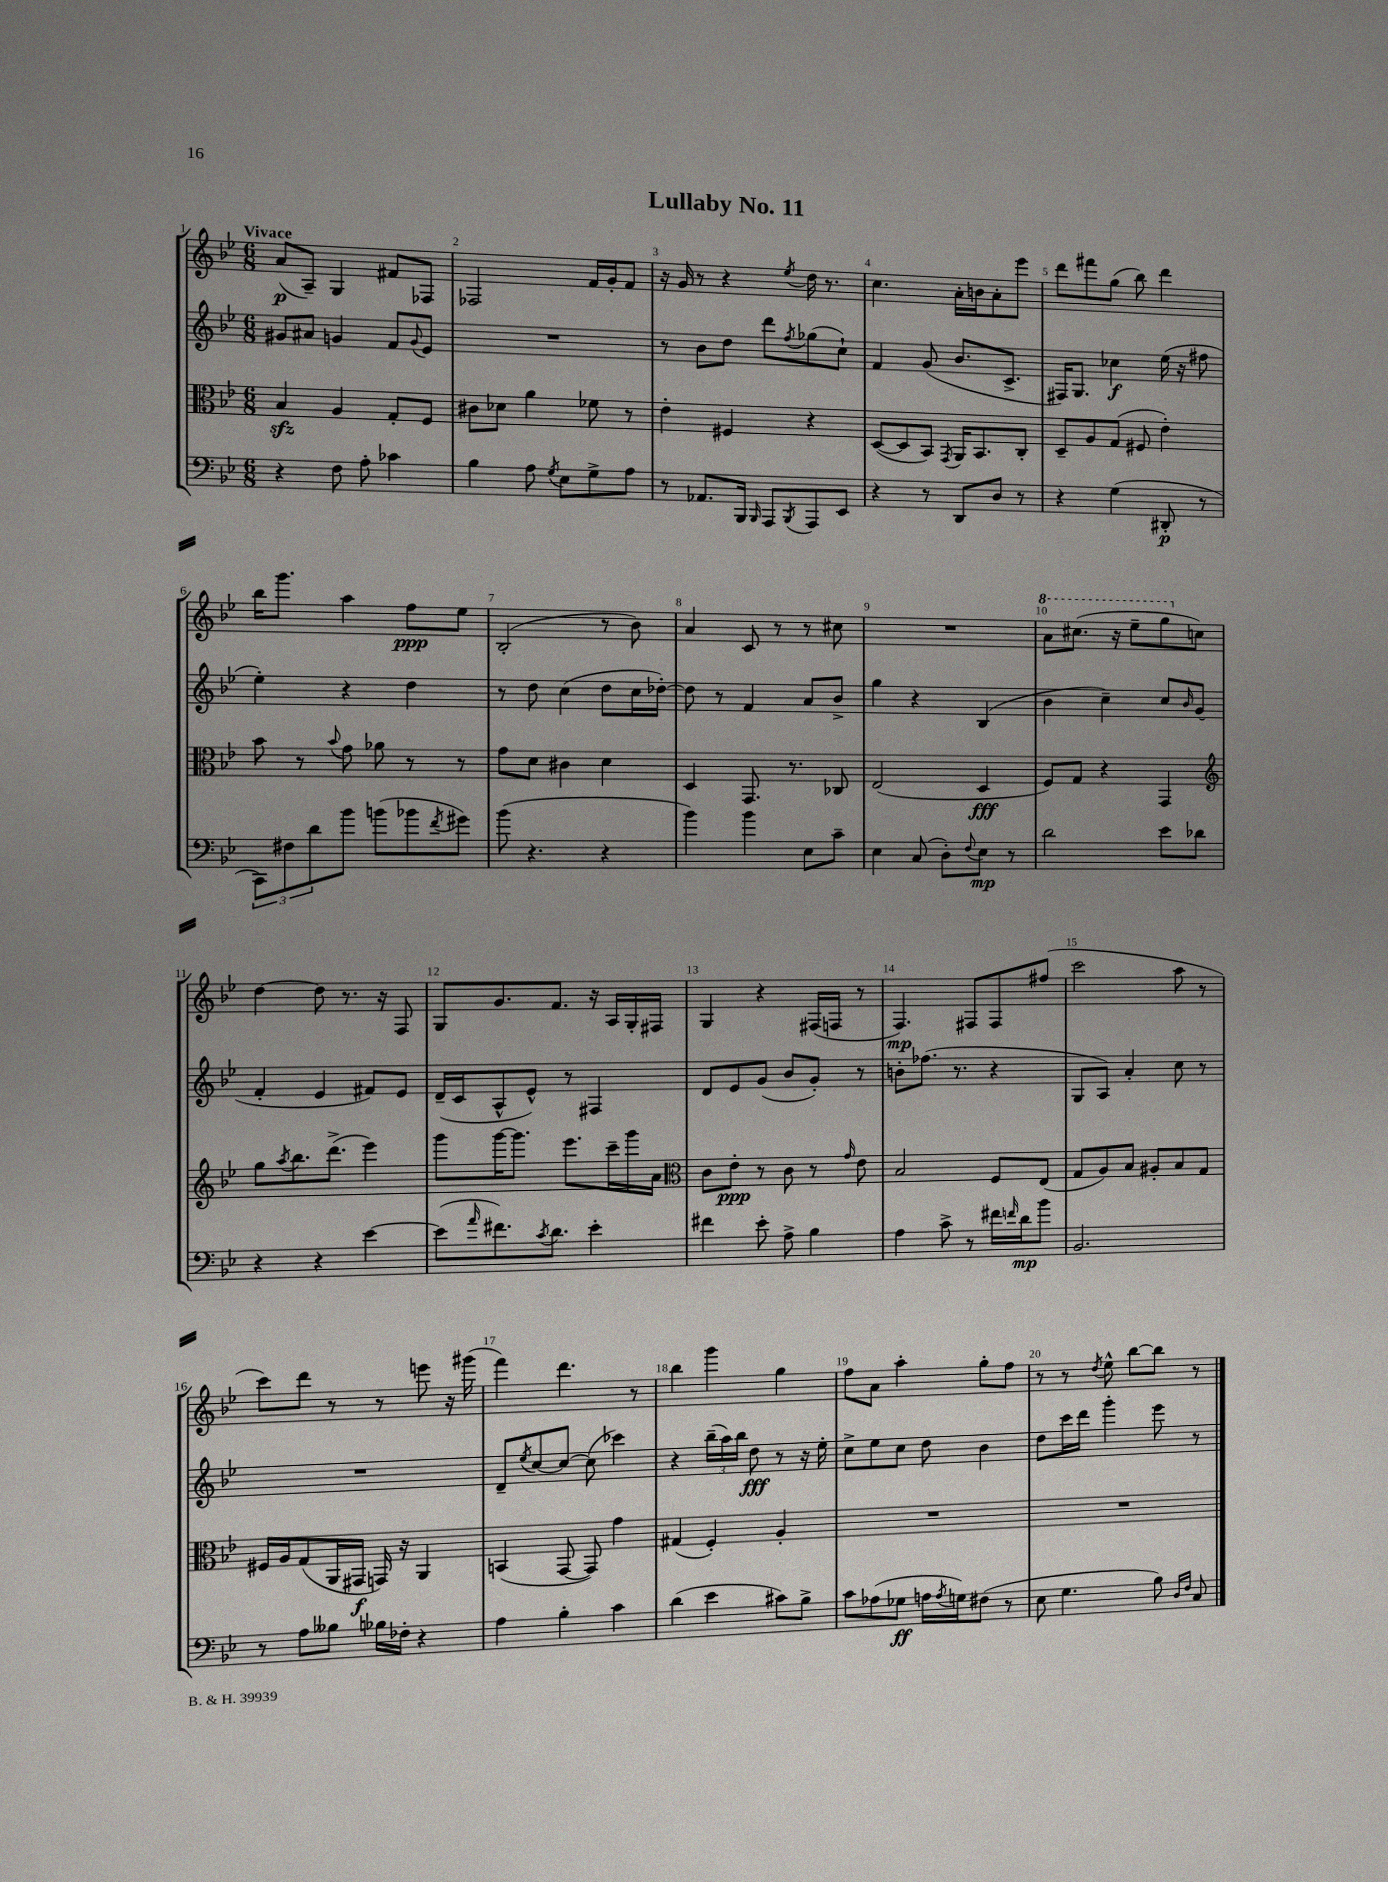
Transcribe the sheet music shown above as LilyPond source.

\header { title = "Lullaby No. 11" }
<<
\new StaffGroup <<
\new Staff = "s0" {
    \clef treble \key bes \major \numericTimeSignature \time 6/8 \tempo "Vivace"
    a'8\p( a8--) g4 fis'8 fes8 |
    fes2 f'16 g'16-. f'8 |
    r16 g'16 r8 r4 \acciaccatura { ees''8 } d''16 r8. |
    c''4. a'16-. b'16 a'8-. ees'''8 |
    d'''8 fis'''8 g''8( bes''8) d'''4 |
    bes''16 g'''8. a''4 f''8\ppp ees''8 |
    bes2-.( r8 bes'8) |
    a'4 c'8 r8 r8 cis''8 |
    R2. |
    \ottava #1 a''8 cis'''8.( r16 ees'''8-- g'''8 \ottava #0 c''!8) |
    d''4~ d''8 r8. r16 f8 |
    g8 g'8. f'8. r16 a16 g16-. fis16 |
    g4 r4 fis16( f16 r8 |
    f4.\mp) fis8 fis8 fis''8( |
    c'''2 a''8 r8 |
    c'''8) d'''8 r8 r8 e'''8 r16 gis'''16( |
    f'''4) d'''4. r8 |
    bes''4 g'''4 g''4 |
    f''8 a'8 a''4-. g''8-. f''8 |
    r8 r8 \acciaccatura { d''8 } ees''8-^ bes''8~ bes''8 r8 \bar "|." |
}
\new Staff = "s1" {
    \clef treble \key bes \major \numericTimeSignature \time 6/8
    gis'8 ais'8 g'4 f'8 \appoggiatura { g'8 } ees'8 |
    R2. |
    r8 bes'8 d''8 d'''8 \acciaccatura { f''8 } ges''8( c''8-!) |
    f'4 g'8( bes'8. c'8.-> |
    fis16) g8. ces''4\f ees''16( r16 fis''8 |
    ees''4-.) r4 d''4 |
    r8 d''8 c''4( d''8 c''16 des''16~-.) |
    des''8 r8 f'4 a'8 bes'8-> |
    g''4 r4 bes4( |
    bes'4 c''4--) c''8 \grace { bes'16 } g'8( |
    f'4-. ees'4 fis'8) ees'8 |
    d'16--( c'16 a8-^ ees'8-^) r8 fis4 |
    d'8 ees'8 g'8( bes'8 g'8-.) r8 |
    b'8-. fes''8.( r8. r4 |
    g8 a8) a'4-. c''8 r8 |
    R2. |
    d'8-- \acciaccatura { ees''8 } c''8~ c''8~ c''8( ces'''4) |
    r4 \tuplet 3/2 { bes''16--( a''16) bes''16 } d''8\fff r8 r16 ees''16-. |
    c''8-> ees''8 c''8 d''8 bes'4 |
    d''8 c'''16 d'''16 g'''4-. ees'''8 r8 \bar "|." |
}
\new Staff = "s2" {
    \clef alto \key bes \major \numericTimeSignature \time 6/8
    bes4\sfz a4 g8-. f8 |
    cis'8 des'8 a'4 fes'8 r8 |
    ees'4-. fis4 r4 |
    d8~( d8 bes,8) \acciaccatura { g,8 } a,16 bes,8. c8-. |
    d8-- a8 g8( fis8 ees'4-.) |
    bes'8 r8 \appoggiatura { bes'8 } g'8 aes'8 r8 r8 |
    g'8 d'8 cis'4 d'4 |
    d4 g,8. r8. ces8 |
    ees2( d4\fff |
    f8) g8 r4 g,4 |
    \clef treble g''8 \acciaccatura { a''8 } bes''8. d'''8.->( ees'''4) |
    g'''8 g'''16~ g'''8. ees'''8. c'''16-- g'''16 a'16 |
    \clef alto c'8 ees'8-.\ppp r8 c'8 r8 \grace { g'16 } ees'8 |
    bes2 f8 ees8( |
    g8 a8) bes8 ais8-. bes8 g8 |
    fis16 a16 g8( a,16 gis,16\f g,16) r16 a,4 |
    b,4( g,8~ g,8) g'4 |
    gis4( f4-.) a4-. |
    R2. |
    R2. \bar "|." |
}
\new Staff = "s3" {
    \clef bass \key bes \major \numericTimeSignature \time 6/8
    r4 f8 a8-. ces'4 |
    bes4 a8 \acciaccatura { g8 } ees8 g8-> a8 |
    r8 aes,8. bes,,16 \grace { bes,,16 } a,,8 \acciaccatura { bes,,8 } a,,8 ees,8 |
    r4 r8 d,8 d8 r8 |
    r4 g4( dis,8-.\p r8 |
    \tuplet 3/2 { c,8) fis8 d'8 } bes'8 b'8( bes'8 \acciaccatura { f'8 } gis'8) |
    bes'8( r4. r4 |
    bes'4) bes'4 ees8 c'8-- |
    ees4 c8( d8-.) \appoggiatura { f8 } ees8\mp r8 |
    d'2 ees'8 des'8 |
    r4 r4 ees'4~ |
    ees'8( \grace { a'16 } fis'8.) \acciaccatura { c'8 } d'8. ees'4-. |
    fis'4 ees'8-. a8-> bes4 |
    a4 c'8-> r8 fis'16 \grace { f'16 } d'16\mp bes'8 |
    bes,2. |
    r8 a8 beses8 bes16 fes16-. r4 |
    a4 bes4-. c'4 |
    d'4( ees'4 cis'8) bes8-> |
    c'8 aes8( ges8\ff a16 \acciaccatura { a8 } g16) fis8( r8 |
    ees8 g4. bes8) \grace { d16 f16 } c8 \bar "|." |
}
>>
>>
\layout { \context { \Score \override BarNumber.break-visibility = ##(#f #t #t) barNumberVisibility = #all-bar-numbers-visible } }
